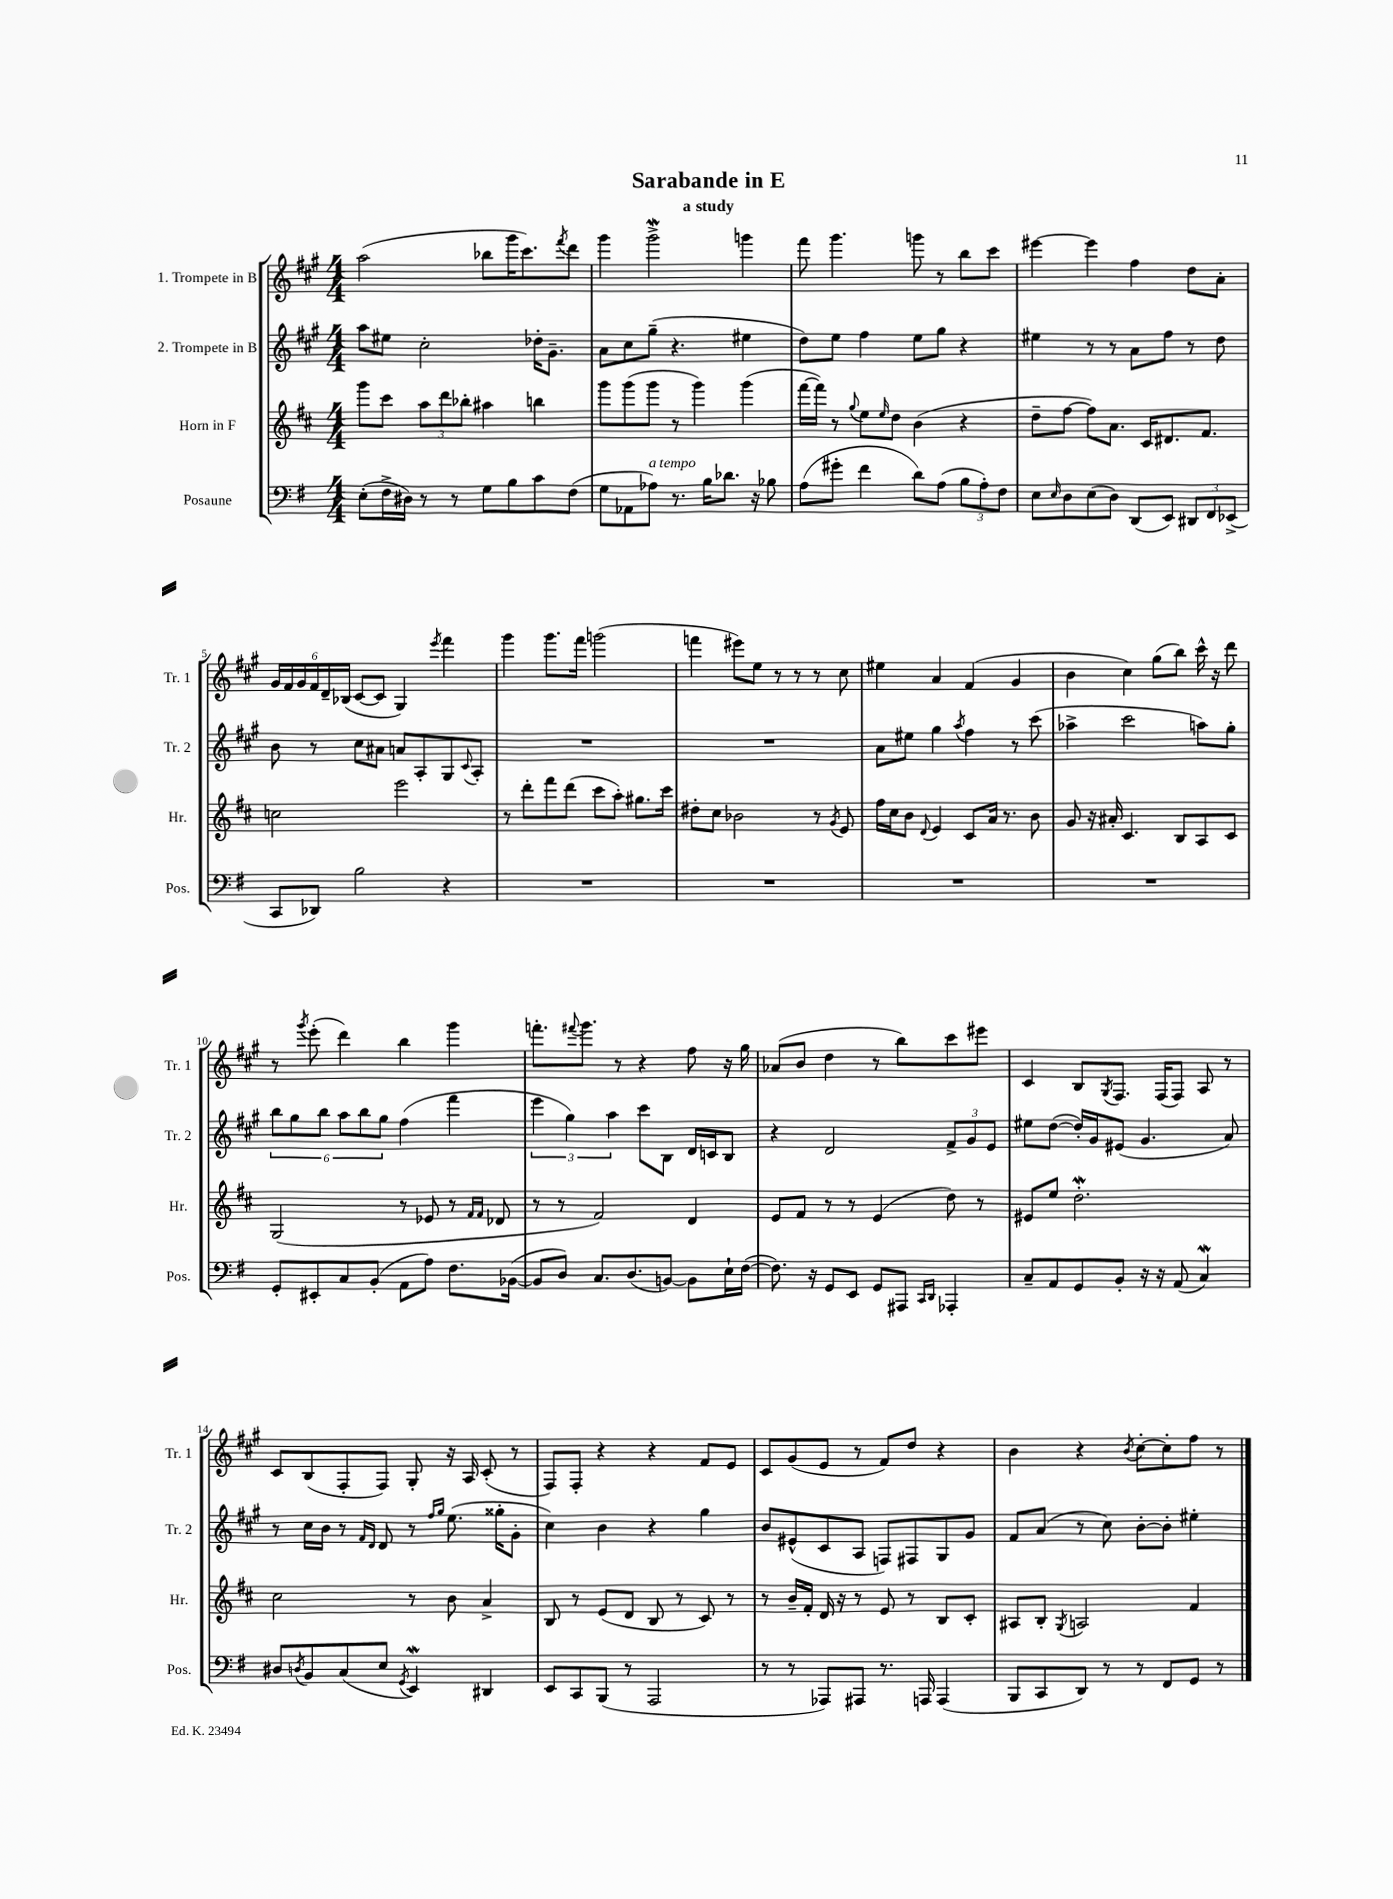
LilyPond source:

\header { title = "Sarabande in E" subtitle = "a study" }
<<
\new StaffGroup <<
\new Staff = "s0" \with { instrumentName = "1. Trompete in B" shortInstrumentName = "Tr. 1" } {
    \clef treble \key a \major \numericTimeSignature \time 4/4
    a''2( bes''8 gis'''16 cis'''8.) \acciaccatura { fis'''8 } d'''8 |
    gis'''4 gis'''2->\mordent g'''4 |
    fis'''8 gis'''4. g'''8 r8 b''8 cis'''8 |
    eis'''4~ eis'''4 fis''4 d''8 a'8-. |
    \tuplet 6/4 { gis'16 fis'16 gis'16 fis'16 d'16-- bes16( } cis'8~ cis'8 gis4) \acciaccatura { e'''8 } fis'''4 |
    gis'''4 gis'''8. fis'''16 g'''2( |
    f'''4 eis'''8) e''8 r8 r8 r8 cis''8 |
    eis''4 a'4 fis'4( gis'4 |
    b'4 cis''4) gis''8( b''8) cis'''16-^ r16 d'''8 |
    r8 \acciaccatura { gis'''8 } e'''8-.( d'''4) b''4 gis'''4 |
    f'''8.-. \appoggiatura { fis'''8 } gis'''8. r8 r4 fis''8 r16 gis''16 |
    aes'8( b'8 d''4 r8 b''8) cis'''8 eis'''8 |
    cis'4 b8 \acciaccatura { gis8 } fis8. fis16( fis8) a8 r8 |
    cis'8 b8( fis8-. fis8) gis8-. r16 a16 cis'8-.( r8 |
    fis8) fis8-. r4 r4 fis'8 e'8 |
    cis'8 gis'8( e'8 r8 fis'8) d''8 r4 |
    b'4 r4 \acciaccatura { b'8 } cis''8~-. cis''8-. fis''8 r8 \bar "|." |
}
\new Staff = "s1" \with { instrumentName = "2. Trompete in B" shortInstrumentName = "Tr. 2" } {
    \clef treble \key a \major \numericTimeSignature \time 4/4
    a''8 eis''8 cis''2-. des''16-. gis'8.-- |
    a'8 cis''8 gis''8--( r4. eis''4 |
    d''8) e''8 fis''4 e''8 gis''8 r4 |
    eis''4 r8 r8 a'8 fis''8 r8 d''8 |
    b'8 r8 cis''8 ais'8 a'8 a8-. gis8 \appoggiatura { cis'8 } a8-. |
    R1 |
    R1 |
    a'8 eis''8 gis''4 \acciaccatura { a''8 } fis''4 r8 cis'''8( |
    aes''4-> cis'''2 a''8) gis''8-. |
    \tuplet 6/4 { b''8 gis''8 b''8 a''8 b''8 gis''8 } fis''4( fis'''4 |
    \tuplet 3/2 { e'''4 gis''4) a''4 } cis'''8 b8 d'16 c'16 b8 |
    r4 d'2 \tuplet 3/2 { fis'8-> gis'8 e'8 } |
    eis''8 d''8~( d''16-.) gis'16 eis'8( gis'4. a'8) |
    r8 cis''16 b'16 r8 \grace { fis'16 d'16 } d'8 r8 \grace { fis''16 gis''16 } e''8.( gisis''16-. gis'8-. |
    cis''4) b'4 r4 gis''4 |
    b'8 eis'8-^( cis'8 a8 f8) fis8 gis8 gis'8 |
    fis'8 a'8( r8 cis''8) b'8~-. b'8-. eis''4-. \bar "|." |
}
\new Staff = "s2" \with { instrumentName = "Horn in F" shortInstrumentName = "Hr." } {
    \clef treble \key d \major \numericTimeSignature \time 4/4
    g'''8 cis'''8 \tuplet 3/2 { a''8 d'''8 bes''8-. } ais''4 b''4 |
    g'''8 g'''8( g'''8 r8 g'''4) g'''4( |
    fis'''16~ fis'''16) r8 \appoggiatura { g''8 } e''8 \grace { e''16 } d''8 b'4( r4 |
    d''8-- fis''8~ fis''8) a'8. cis'16 dis'8. fis'8. |
    c''2 e'''2 |
    r8 d'''8-. fis'''8 d'''8( cis'''8 a''8-.) gis''8. cis'''16 |
    dis''8-. cis''8 bes'2 r8 \acciaccatura { g'8 } e'8 |
    fis''16 cis''16 b'8 \appoggiatura { d'8 } e'4 cis'8 a'16 r8. b'8 |
    g'8 r16 ais'16-. cis'4. b8 a8 cis'8 |
    g2( r8 ees'8 r8 \grace { fis'16 fis'16 } des'8 |
    r8 r8 fis'2) d'4 |
    e'8 fis'8 r8 r8 e'4( d''8) r8 |
    eis'8 e''8 d''2.-.\mordent |
    cis''2 r8 b'8 a'4-> |
    b8 r8 e'8( d'8 b8 r8 cis'8) r8 |
    r8 b'16-- fis'16-. d'16 r16 r8 e'8 r8 b8 cis'8-. |
    ais8 b8-. \acciaccatura { g8 } a2 fis'4 \bar "|." |
}
\new Staff = "s3" \with { instrumentName = "Posaune" shortInstrumentName = "Pos." } {
    \clef bass \key g \major \numericTimeSignature \time 4/4
    e8-.( fis16-> dis16) r8 r8 g8 b8 c'8 fis8( |
    g8 aes,8 aes8^\markup { \italic "a tempo" }) r8. b16 des'8. r16 bes8 |
    a8( gis'8-. fis'4 d'8) a8( \tuplet 3/2 { b8 a8-.) fis8 } |
    e8 \grace { e16 } d8 e8( d8) d,8( e,8) \tuplet 3/2 { dis,8 fis,8 ees,8->( } |
    c,8 des,8) b2 r4 |
    R1 |
    R1 |
    R1 |
    R1 |
    g,8-. eis,8-. c8 b,8-.( a,8 a8) fis8. bes,16~( |
    bes,8 d8) c8. d8.( b,8~) b,8 e16-! fis16~( |
    fis8.) r16 g,8 e,8 g,8 ais,,8 \grace { c,16 d,16 } aes,,4-. |
    c8-- a,8 g,8 b,8-. r16 r16 a,8( c4\mordent) |
    dis8 \acciaccatura { d8 } b,8 c8( e8 \acciaccatura { g,8 } e,4\mordent) dis,4 |
    e,8 c,8 b,,8( r8 a,,2 |
    r8 r8 aes,,8) ais,,8 r8. a,,16 a,,4( |
    b,,8 c,8 d,8) r8 r8 fis,8 g,8 r8 \bar "|." |
}
>>
>>
